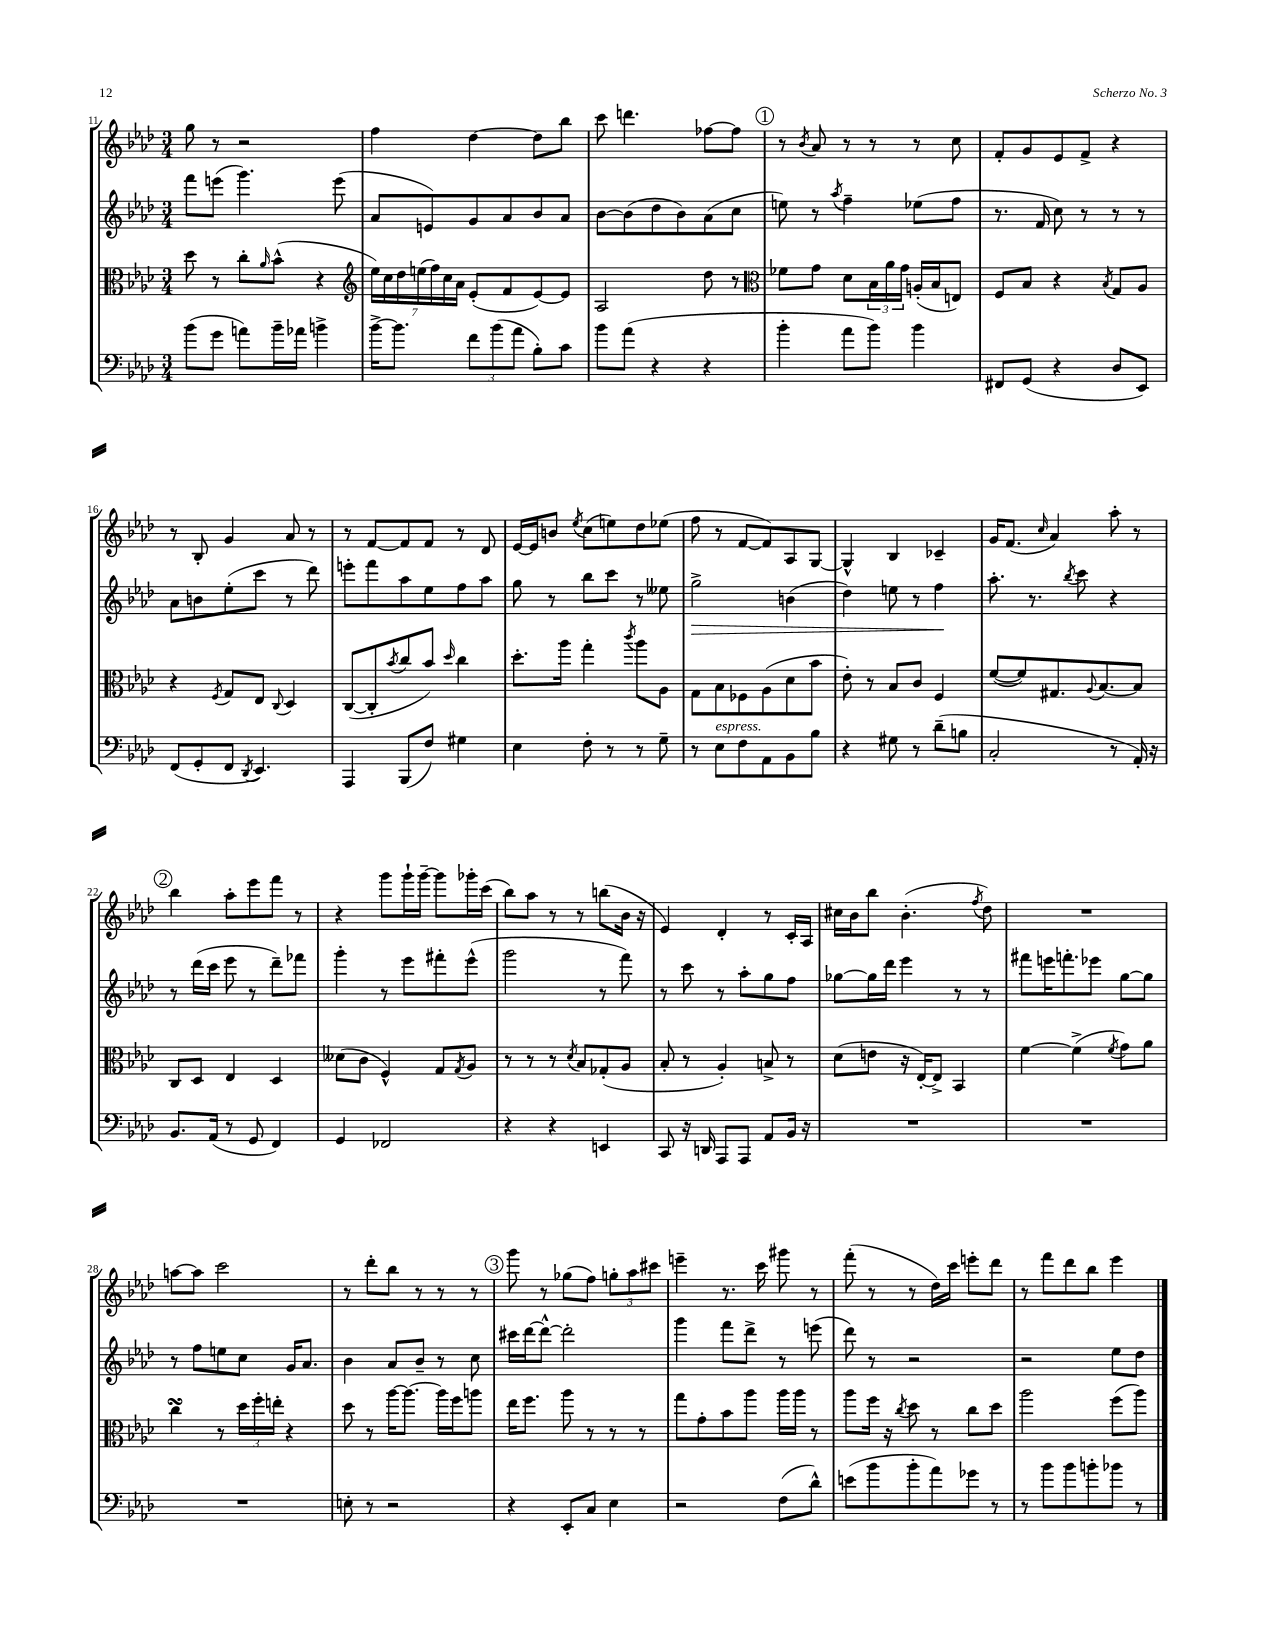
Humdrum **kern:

**kern	**kern	**kern	**kern
*staff4	*staff3	*staff2	*staff1
*clefF4	*clefC3	*clefG2	*clefG2
*k[b-e-a-d-]	*k[b-e-a-d-]	*k[b-e-a-d-]	*k[b-e-a-d-]
*M3/4	*M3/4	*M3/4	*M3/4
(8b-	8dd-	8fff	8gg
8g	8r	(8eee	8r
8a)	8cc'	4.ggg)	2r
.	16qqa-	.	.
16b-~	(8b-^^	.	.
16a-	.	.	.
4b^	4r	.	.
.	.	(8eee	.
=	=	=	=
*	*clefG2	*	*
[16b-^	28ee-)	8a-	4ff
.	28cc	.	.
8.b-]	.	.	.
.	28dd-	.	.
.	(28ee	.	.
.	.	8e)	.
.	28ff)	.	.
.	28cc	.	.
.	28a-	.	.
12f	(8e-'	8g	[4dd-
(12b-	.	.	.
.	8f	8a-	.
12a-	.	.	.
8B-')	[8e-)	8b-	8dd-]
8c	8e-]	8a-	8bb-
=	=	=	=
8b-	2A-	[8b-	8ccc
(8a-	.	(8b-]	4.ddd
4r	.	8dd-	.
.	.	8b-)	.
4r	8dd-	(8a-	[8ff-
.	8r	8cc	8ff-]
=	=	=	=
*	*clefC3	*	*
4b-'	8f-	8ee)	8r
.	.	.	8qb-
.	8g	8r	8a-
.	.	8qaa-	.
8a-	8d-	4ff~	8r
8b-)	24B-	.	8r
.	24a-	.	.
.	24g	.	.
4b-	(16A'	(8ee-	8r
.	16B-	.	.
.	8E)	8ff	8cc
=	=	=	=
8FF#	8F	8.r	8f'
(8GG	8B-	.	8g
.	.	16f	.
4r	4r	8cc)	8e-
.	.	8r	8f^
.	8qB-	.	.
8D-	8G	8r	4r
8EE-)	8A-	8r	.
=	=	=	=
(8FF	4r	8a-	8r
8GG'	.	8b	8B-'
.	8qF	.	.
8FF	8G	(8ee-'	4g
8qDD-	.	.	.
4.EE-)	8E-	8ccc	.
.	8qqC	.	.
.	4D-	8r	8a-
.	.	8ddd-)	8r
=	=	=	=
4AAA-	([8C	8eee'	8r
.	8C']	8fff	[8f
.	8qb-	.	.
(8BBB-	8cc	8aa-	8f]
8F)	8b-)	8ee-	8f
.	16qqdd-	.	.
4G#	4cc	8ff	8r
.	.	8aa-	8d-
=	=	=	=
4E-	8.dd-'	8gg	[16e-
.	.	.	16e-]
.	.	8r	8b
.	16aa-	.	.
.	.	.	8qee-
8F'	4gg'	8bb-	(8cc
8r	.	8ccc	8ee)
.	8qccc	.	.
8r	8aa-	8r	8dd-
8G~	8A-	8ee--	(8ee-
=	=	=	=
8r	8G	2gg^	8ff
8E-	8B-	.	8r
8F	8F-	.	[8f
8AA-	(8A-	.	8f])
8BB-	8d-	(4b	8A-
8B-	8b-	.	[8G
=	=	=	=
4r	8e-')	4dd-)	4G^^]
.	8r	.	.
8G#	8B-	8ee	4B-
8r	8c	8r	.
(8d-~	4F	4ff	4c-~
8B	.	.	.
=	=	=	=
2C'	([8f	8.aa-'	16g
.	.	.	(8.f
.	8f])	.	.
.	.	8.r	.
.	.	.	16qqcc
.	8.G#	.	4a-)
.	.	8qbb-	.
.	.	8ccc	.
.	8qqA-	.	.
.	[8.B-	.	.
8r	.	4r	8aa-'
16AA-')	8B-]	.	8r
16r	.	.	.
=	=	=	=
8.BB-	8C	8r	4bb-
.	8D-	(16ddd-	.
(16AA-	.	16ccc	.
8r	4E-	8eee-	8aa-'
8GG	.	8r	8eee-
4FF)	4D-	8ddd-~)	8fff
.	.	8fff-	8r
=	=	=	=
4GG	(8d--	4ggg'	4r
.	8c	.	.
2FF-	4F^^)	8r	8ggg
.	.	8eee-	16ggg`
.	.	.	[16ggg~
.	8G	8fff#'	8ggg]
.	8qG	.	.
.	8A-	(8eee-^^	16ggg-'
.	.	.	(16ccc
=	=	=	=
4r	8r	2ggg	8bb-)
.	8r	.	8aa-
4r	8r	.	8r
.	8qd-	.	.
.	8B-	.	8r
4EE	(8G-'	8r	(8bb
.	8A-	8fff)	16b-
.	.	.	16r
=	=	=	=
8CC	8B-'	8r	4e-)
16r	8r	8ccc	.
16DD	.	.	.
8AAA-	4A-')	8r	4d-'
8AAA-	.	8aa-'	.
8AA-	8B^	8gg	8r
16BB-	8r	8ff	16c'
16r	.	.	16A-
=	=	=	=
2.r	(8d-	[8gg-	16cc#
.	.	.	16b-
.	8e	16gg-]	8bb-
.	.	16ddd-	.
.	16r	4eee-	(4.b-'
.	[16E-')	.	.
.	8E-^]	.	.
.	4BB-	8r	.
.	.	.	8qff
.	.	8r	8dd-)
=	=	=	=
2.r	[4f	8fff#	2.r
.	.	16eee	.
.	.	8.fff'	.
.	(4f^]	.	.
.	.	8eee-	.
.	8qf	.	.
.	8g)	[8gg	.
.	8a-	8gg]	.
=	=	=	=
2.r	4cc	8r	[8aa
.	.	8ff	8aa]
.	8r	8ee	2ccc
.	24dd-	8cc	.
.	24ff'	.	.
.	24ee'	.	.
.	4r	16g	.
.	.	8.a-	.
=	=	=	=
8E'	8dd-	4b-	8r
8r	8r	.	8ddd-'
2r	[16aa-	8a-	8bb-
.	8.aa-_	.	.
.	.	8b-~	8r
.	16aa-]	8r	8r
.	16ff	.	.
.	8aa	8cc	8r
=	=	=	=
4r	16ee-	16ccc#	8ggg
.	8.ff	[16ddd-	.
.	.	8ddd-^^_	8r
8EE-'	8aa-	2ddd-']	(8gg-
8C	8r	.	8ff)
4E-	8r	.	12gg'
.	.	.	12aa-
.	8r	.	.
.	.	.	12ccc#
=	=	=	=
2r	8gg	4ggg	4eee~
.	8g'	.	.
.	8b-	8fff	8.r
.	8aa-	8ddd-^	.
.	.	.	16ccc
(8F	16aa-	8r	8ggg#
.	16aa-	.	.
8d-^^)	8r	(8eee	8r
=	=	=	=
(8e	8aa-	8ddd-)	(8fff'
8b-	16ff	8r	8r
.	16r	.	.
.	8qcc	.	.
8b-'	8dd-	2r	8r
8a-)	8r	.	16dd-)
.	.	.	16ccc
8g-	8cc	.	8eee'
8r	8dd-	.	8ddd-
=	=	=	=
8r	2aa-	2r	8r
8b-	.	.	8fff
8b-	.	.	8ddd-
8b'	.	.	8bb-
8b-	(8ff	8ee-	4eee-
8r	8aa-)	8dd-	.
==	==	==	==
*-	*-	*-	*-
